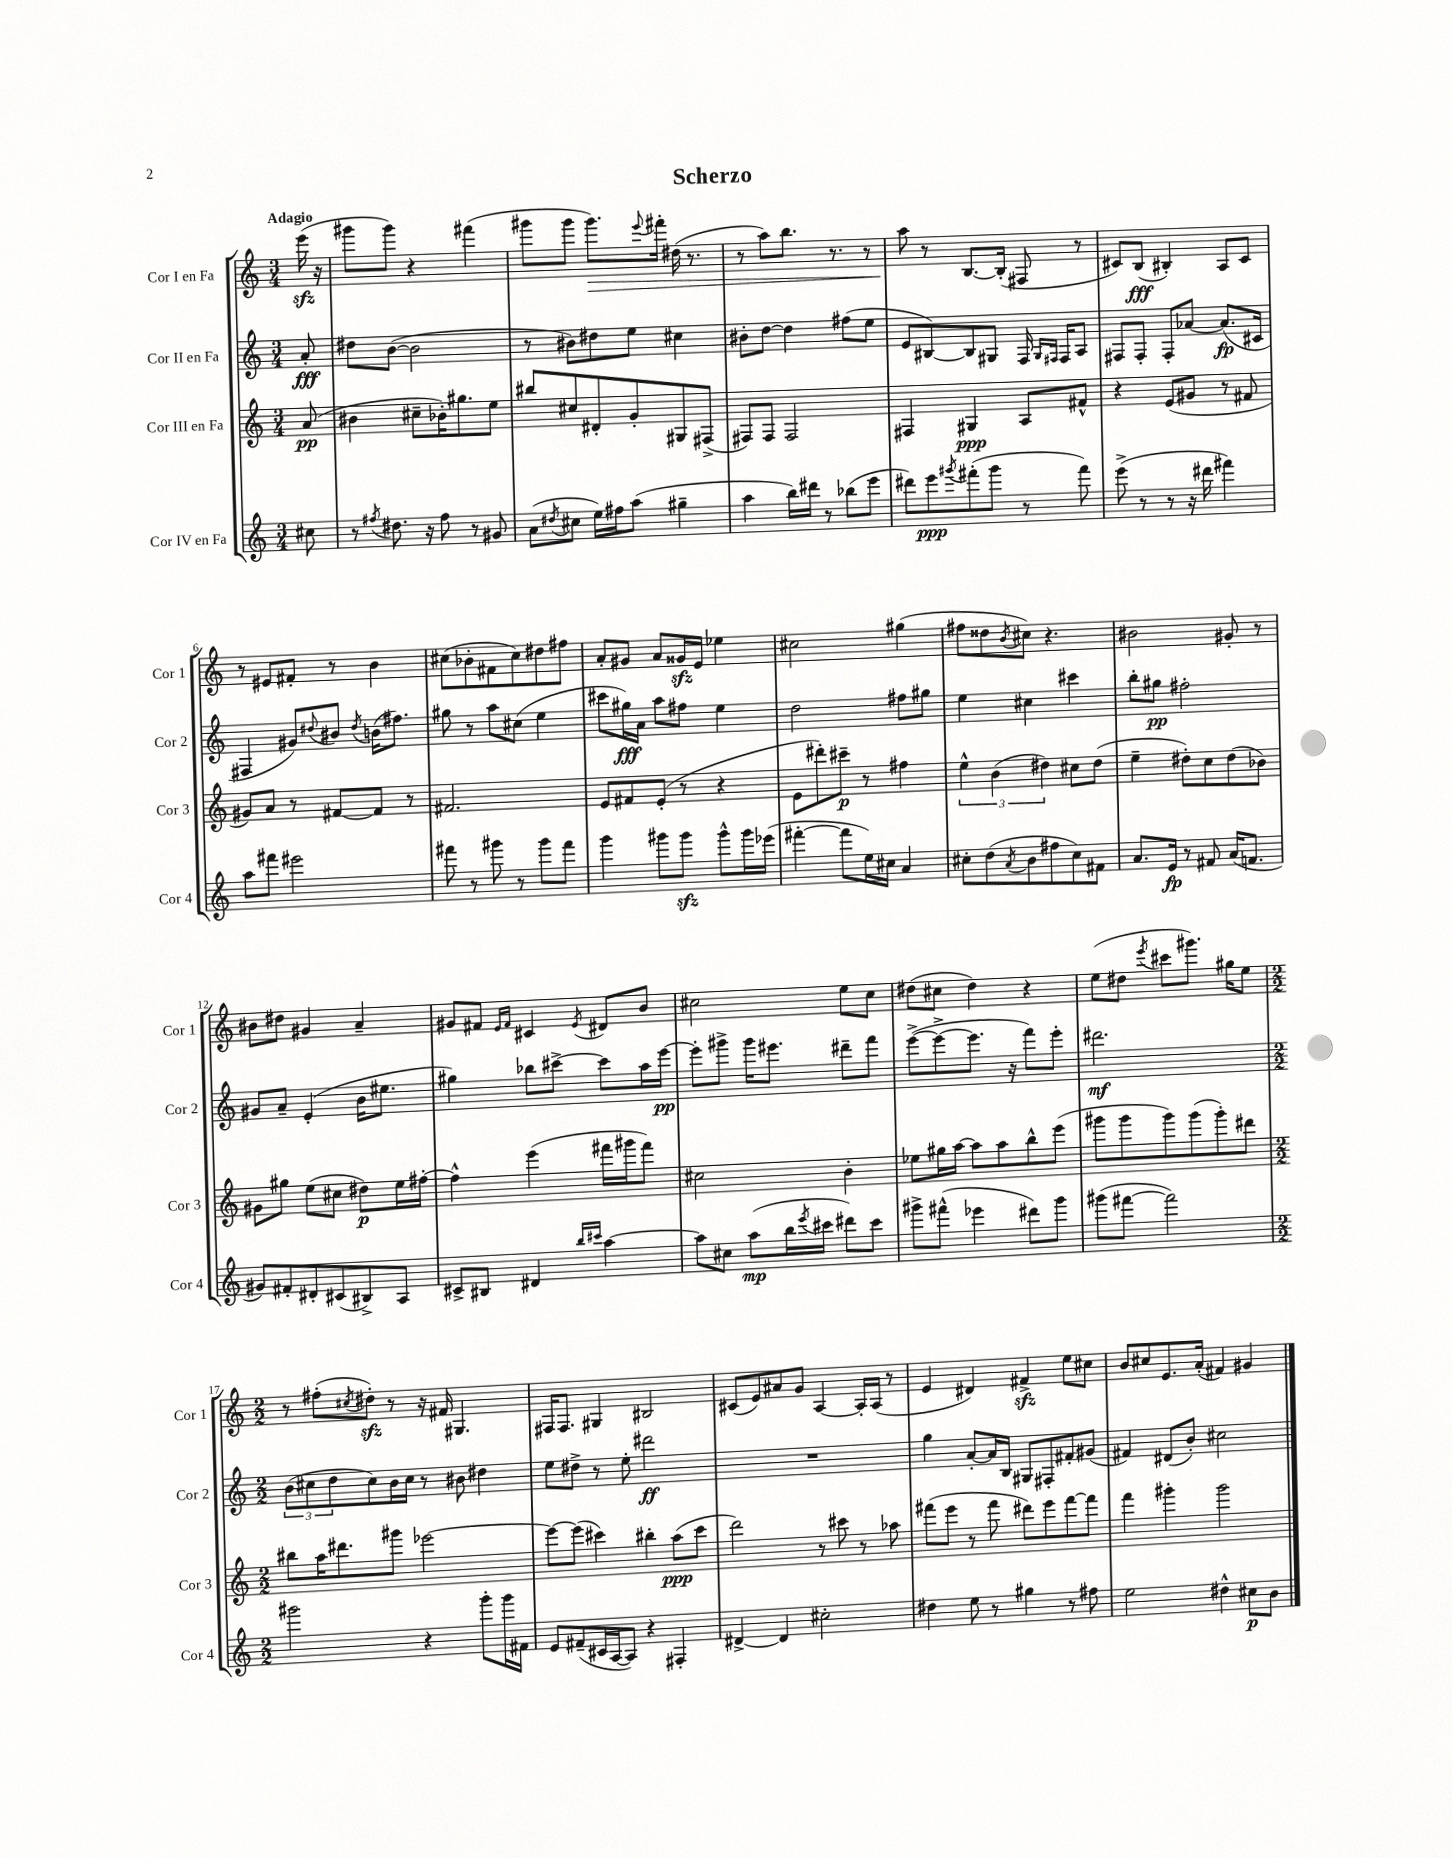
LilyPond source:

\header { title = "Scherzo" }
<<
\new StaffGroup <<
\new Staff = "s0" \with { instrumentName = "Cor I en Fa" shortInstrumentName = "Cor 1" } {
    \clef treble \key c \major \numericTimeSignature \time 3/4 \partial 8 \tempo "Adagio"
    e'''16\sfz( r16 |
    gis'''8 gis'''8) r4 fis'''4( |
    gis'''8 gis'''8 gis'''8.\>) \appoggiatura { e'''8 } fis'''16-. dis''16( r8. |
    r8 a''8) b''8. r8. r8 |
    a''8\! r8 b8.~ b16-.( fis8 r8 |
    cis'8) b8\fff( bis4-.) a8 cis'8 |
    r8 eis'8 fis'8-. r8 b'4 |
    cis''8( bes'8-. fis'8 cis''8) dis''8 fis''8 |
    a'8-. gis'8 a'8 gisis'16\sfz e'16 ees''4 |
    cis''2 gis''4( |
    fis''8 disis''8 \acciaccatura { b'8 } cis''8) r4. |
    bis'2 gis'8-. r8 |
    bis'8 dis''8 gis'4 a'4-- |
    gis'8 fis'8 \grace { e'16 fis'16 } cis'4 \acciaccatura { e'8 } dis'8 b'8 |
    cis''2 e''8 cis''8 |
    dis''8( cis''8 dis''4) r4 |
    e''8( dis''8 \acciaccatura { e'''8 } cis'''8 gis'''8.) gis''16 e''8 |
    \numericTimeSignature \time 2/2 r8 fis''8-.( \acciaccatura { cis''8 } dis''8-.\sfz) r8 r16 fis'16 gis4. |
    fis16 fis8. gis4 bis2 |
    cis'8( e'8) ais'8 g'8 a4~ a16-. a16( r8 |
    e'4 dis'4) fis'4->\sfz e''8 cis''8 |
    b'8 cis''8 e'8. a'16-.( fis'4) gis'4 \bar "|." |
}
\new Staff = "s1" \with { instrumentName = "Cor II en Fa" shortInstrumentName = "Cor 2" } {
    \clef treble \key c \major \numericTimeSignature \time 3/4 \partial 8
    a'8-.\fff |
    dis''8 b'8~( b'2 |
    r8 bis'8) dis''8 e''8 cis''4 |
    bis'8-. d''8~ d''4 fis''8( e''8 |
    e'8 bis8~) bis8 gis8 f16 \grace { gis16 fis16 } fis16 a8 |
    fis8 fis8-. fis8-. aes'8~ aes'8.\fp( cis'16 |
    fis4 gis'8) \appoggiatura { dis''8 } bis'8 \acciaccatura { dis''8 } b'16( fis''8.) |
    gis''8 r8 a''8 cis''8( e''4 |
    cis'''8 gis''16\fff) a'16 a''8 fis''8 e''4 |
    d''2 fis''8 gis''8 |
    e''4 cis''4 cis'''4 |
    b''8-. gis''8\pp fis''2-. |
    gis'8 a'8-- e'4-.( b'16 eis''8. |
    gis''4) bes''8 cis'''8~-> cis'''8 a''16 e'''16~\pp |
    e'''8-. gis'''8-> gis'''16 eis'''8. dis'''8-- f'''8 |
    e'''8~->( e'''8~-> e'''8. r16 f'''8) e'''8-. |
    dis'''2.\mf |
    \numericTimeSignature \time 2/2 \tuplet 3/2 { b'8( cis''8 d''8 } cis''8) b'16 cis''16 r8 bis'8 dis''4 |
    e''8 dis''8-> r8 e''8-. dis'''2\ff |
    R1 |
    g''4 a'8~-. a'16 b16 gis8 fis8-. fis'8-. gis'8( |
    fis'4) dis'8( b'8-.) cis''2 \bar "|." |
}
\new Staff = "s2" \with { instrumentName = "Cor III en Fa" shortInstrumentName = "Cor 3" } {
    \clef treble \key c \major \numericTimeSignature \time 3/4 \partial 8
    a'8\pp( |
    bis'4 cis''8-- bes'16-.) gis''8. e''8 |
    bis''8 cis''8 dis'8-. g'8-. gis8 fis8->( |
    fis8) fis8 fis2 |
    fis4 gis4\ppp a8 fis'8-^ |
    r4 e'8( gis'8 r8 fis'8 |
    gis'8) a'8 r8 fis'8~ fis'8 r8 |
    fis'2. |
    e'8 fis'8 e'8-.( r8 r4 |
    e'8 dis'''8-.) cis'''8--\p r8 fis''4 |
    \tuplet 3/2 { e''4-^ b'4( dis''4) } cis''8 dis''8( |
    e''4-- dis''8-.) c''8 dis''8( bes'8) |
    gis'8 gis''8 e''8( cis''8 dis''8\p) e''16 fis''16~-. |
    fis''4-^ e'''4( fis'''16 gis'''16 fis'''8) |
    cis''2 b'4-. |
    ees''8 gis''16 a''16~ a''8 a''8 b''8-^ e'''8( |
    gis'''8 gis'''8 gis'''8) gis'''8( gis'''8-.) dis'''8 |
    \numericTimeSignature \time 2/2 bis''8 a''16 dis'''8. gis'''8 ees'''2~ |
    ees'''8~ ees'''8( cis'''4) bis''4-. a''8\ppp( cis'''8 |
    d'''2) r8 cis'''8 r8 aes''8 |
    fis'''8( e'''8 r8 fis'''8 dis'''8) e'''8 fis'''8~ fis'''8 |
    f'''4 gis'''4-. gis'''2 \bar "|." |
}
\new Staff = "s3" \with { instrumentName = "Cor IV en Fa" shortInstrumentName = "Cor 4" } {
    \clef treble \key c \major \numericTimeSignature \time 3/4 \partial 8
    cis''8 |
    r8 \acciaccatura { fis''8 } dis''8. r16 fis''8 r8 gis'8 |
    a'8( \acciaccatura { dis''8 } cis''8 e''16) fis''16 a''8( gis''4-- |
    a''4 b''16) dis'''16 r8 bes''8( e'''8 |
    dis'''8) e'''8\ppp \acciaccatura { gis'''8 } fis'''8-.( gis'''8 r8 fis'''8) |
    e'''8->( r8 r8 r16 dis'''16 fis'''4) |
    a''8 fis'''8 eis'''2 |
    fis'''8 r8 gis'''8 r8 gis'''8 fis'''8 |
    g'''4 gis'''8 gis'''8\sfz gis'''8-^ gis'''16 ees'''16( |
    fis'''4~-. fis'''8 e''16) cis''16 a'4 |
    cis''8-. d''8( \acciaccatura { a'8 } b'8 fis''8 cis''8) fis'8 |
    a'8. e'16\fp r8 fis'8 a'16( f'8. |
    gis'8) fis'8-. dis'8-. cis'8( bis8->) a8 |
    cis'8-> bis8 dis'4 \grace { b''16 cis'''16 } a''4~ |
    a''8 cis''8 a''8\mp( b''16 \acciaccatura { e'''8 } cis'''16 dis'''8) cis'''8 |
    gis'''8-> fis'''8-^( ees'''4 dis'''8) gis'''8 |
    gis'''8( fis'''8~ fis'''2) |
    \numericTimeSignature \time 2/2 gis'''2 r4 gis'''8-. gis'''16 fis'16 |
    e'8 fis'8--( cis'16 a16~ a8) r4 fis4-. |
    dis'4~-> dis'4 cis''2-. |
    dis''4 e''8 r8 gis''4 r8 fis''8 |
    e''2 dis''4-^ cis''8\p b'8 \bar "|." |
}
>>
>>
